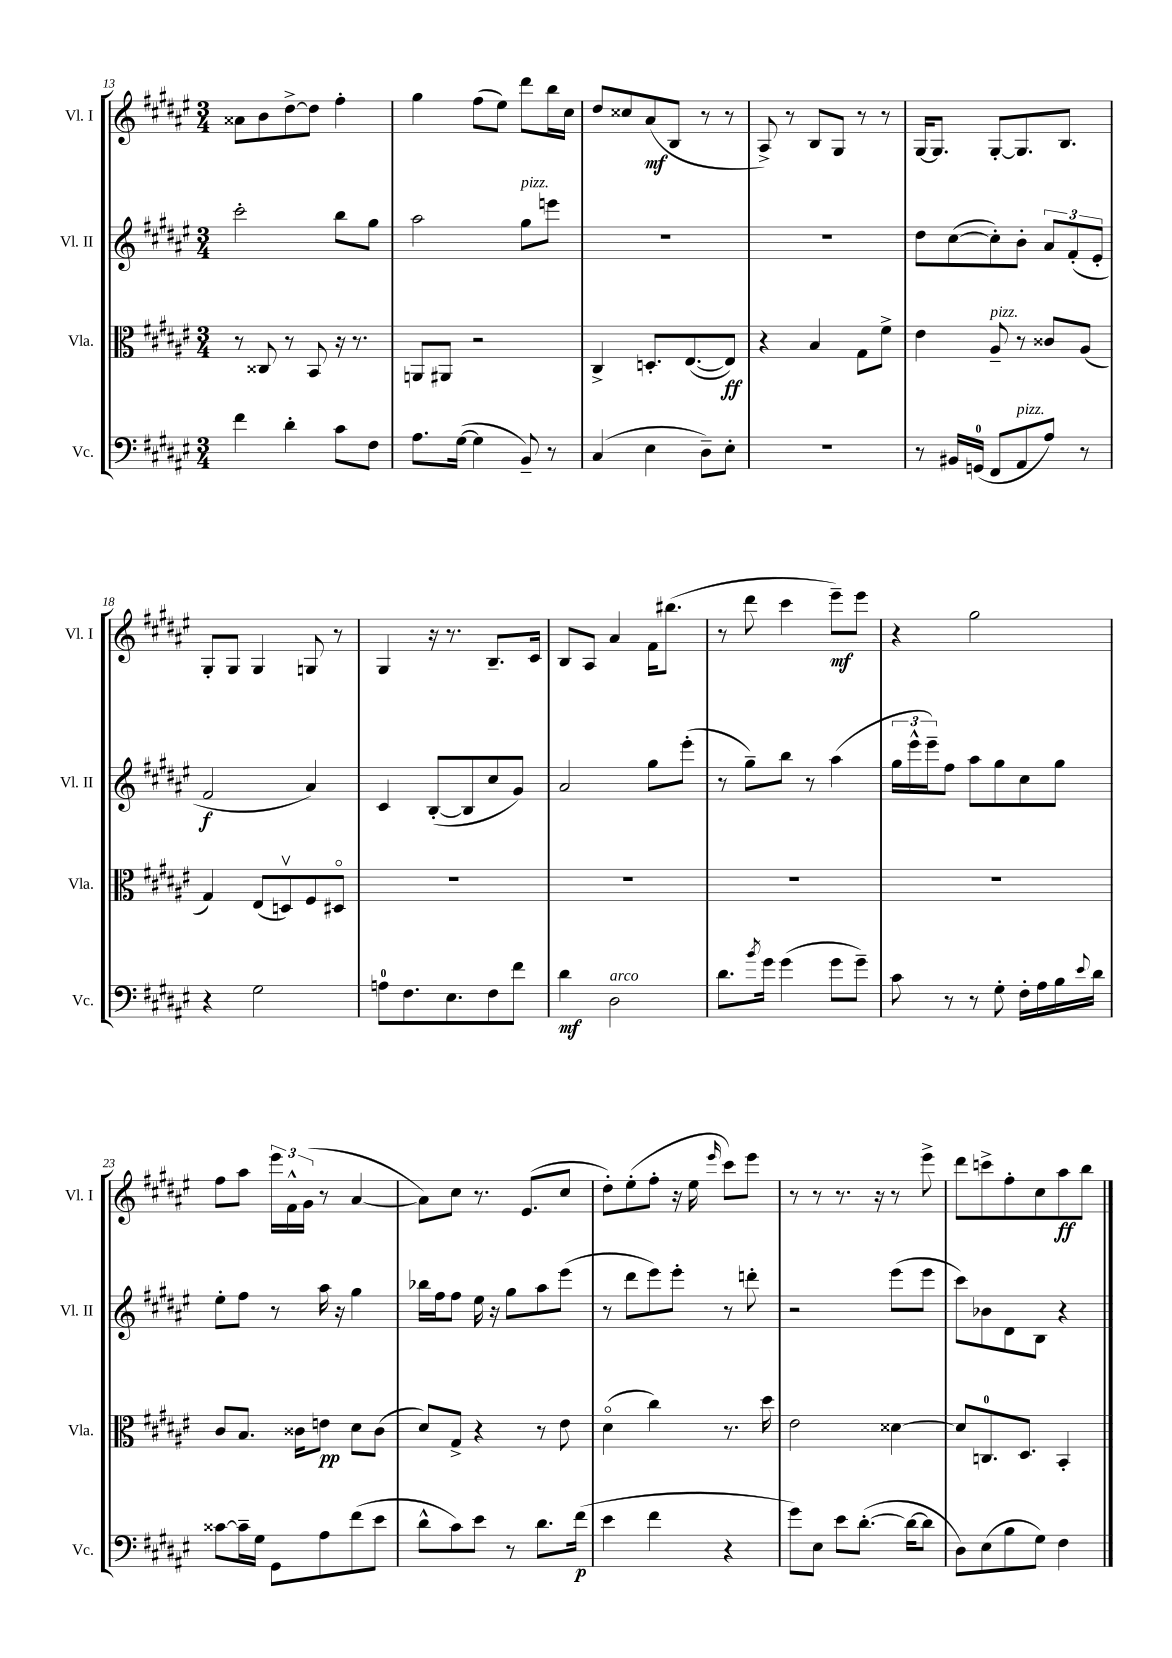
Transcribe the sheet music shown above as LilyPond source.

<<
\new StaffGroup <<
\new Staff = "s0" \with { instrumentName = "Vl. I" shortInstrumentName = "Vl. I" } {
    \clef treble \key fis \major \numericTimeSignature \time 3/4
    aisis'8 b'8 dis''8~-> dis''8 fis''4-. |
    gis''4 fis''8( eis''8) dis'''8 b''16 cis''16 |
    dis''8 cisis''8 ais'8\mf( b8 r8 r8 |
    ais8->) r8 b8 gis8 r8 r8 |
    gis16~ gis8. gis8~-. gis8. b8. |
    gis8-. gis8 gis4 g8 r8 |
    gis4 r16 r8. b8.-- cis'16 |
    b8 ais8 ais'4 fis'16 bis''8.( |
    r8 dis'''8 cis'''4 eis'''8--\mf) eis'''8 |
    r4 gis''2 |
    fis''8 ais''8 \tuplet 3/2 { eis'''16 fis'16-^ gis'16( } r8 ais'4~ |
    ais'8) cis''8 r8. eis'8.( cis''8 |
    dis''8-.) eis''8-.( fis''8-. r16 eis''16 \grace { eis'''16 } cis'''8) eis'''8 |
    r8 r8 r8. r16 r8 eis'''8-> |
    dis'''8 c'''8-> fis''8-. cis''8 ais''8\ff b''8 \bar "|." |
}
\new Staff = "s1" \with { instrumentName = "Vl. II" shortInstrumentName = "Vl. II" } {
    \clef treble \key fis \major \numericTimeSignature \time 3/4
    cis'''2-. b''8 gis''8 |
    ais''2 gis''8^\markup { \italic "pizz." } e'''8 |
    R2. |
    R2. |
    dis''8 cis''8~( cis''8-.) b'8-. \tuplet 3/2 { ais'8 fis'8-.( eis'8-. } |
    fis'2\f ais'4) |
    cis'4 b8~-.( b8 cis''8 gis'8) |
    ais'2 gis''8 eis'''8-.( |
    r8 gis''8--) b''8 r8 ais''4( |
    \tuplet 3/2 { gis''16 eis'''16-^ eis'''16--) } fis''8 ais''8 gis''8 cis''8 gis''8 |
    eis''8-. fis''8 r8 ais''16 r16 gis''4 |
    bes''16 fis''16 fis''8 eis''16 r16 gis''8 ais''8 eis'''8( |
    r8 dis'''8 eis'''8) eis'''8-. r8 d'''8-. |
    r2 eis'''8( eis'''8 |
    cis'''8) bes'8 dis'8 b8 r4 \bar "|." |
}
\new Staff = "s2" \with { instrumentName = "Vla." shortInstrumentName = "Vla." } {
    \clef alto \key fis \major \numericTimeSignature \time 3/4
    r8 cisis8 r8 b,8 r16 r8. |
    a,8 ais,8 r2 |
    cis4-> d8.-. eis8.~( eis8\ff) |
    r4 b4 gis8 fis'8-> |
    eis'4 ais8--^\markup { \italic "pizz." } r8 cisis'8 ais8( |
    gis4) eis8( d8\upbow) fis8 dis8\flageolet |
    R2. |
    R2. |
    R2. |
    R2. |
    cis'8 b8. cisis'16 e'8\pp dis'8 cisis'8( |
    dis'8) gis8-> r4 r8 eis'8 |
    dis'4\flageolet( cis''4) r8. dis''16 |
    eis'2 disis'4~ |
    disis'8 c8.-0 dis8. b,4-. \bar "|." |
}
\new Staff = "s3" \with { instrumentName = "Vc." shortInstrumentName = "Vc." } {
    \clef bass \key fis \major \numericTimeSignature \time 3/4
    fis'4 dis'4-. cis'8 fis8 |
    ais8. gis16~( gis4 b,8--) r8 |
    cis4( eis4 dis8--) eis8-. |
    R2. |
    r8 bis,16 g,16-0( fis,8 ais,8^\markup { \italic "pizz." } ais8) r8 |
    r4 gis2 |
    a8-0 fis8. eis8. fis8 fis'8 |
    dis'4\mf dis2^\markup { \italic "arco" } |
    dis'8. \acciaccatura { b'8 } gis'16 gis'4( gis'8 gis'8--) |
    cis'8 r8 r8 gis8-. fis16-. ais16 b16 \appoggiatura { eis'8 } dis'16 |
    cisis'8~ cisis'16-- gis16 gis,8 ais8 fis'8( eis'8 |
    dis'8-^ cis'8) eis'8 r8 dis'8. fis'16\p( |
    eis'4 fis'4 r4 |
    gis'8) eis8 eis'8 dis'8.~-.( dis'16~ dis'8 |
    dis8) eis8( b8 gis8) fis4 \bar "|." |
}
>>
>>
\layout { \context { \Score currentBarNumber = #13 } }
